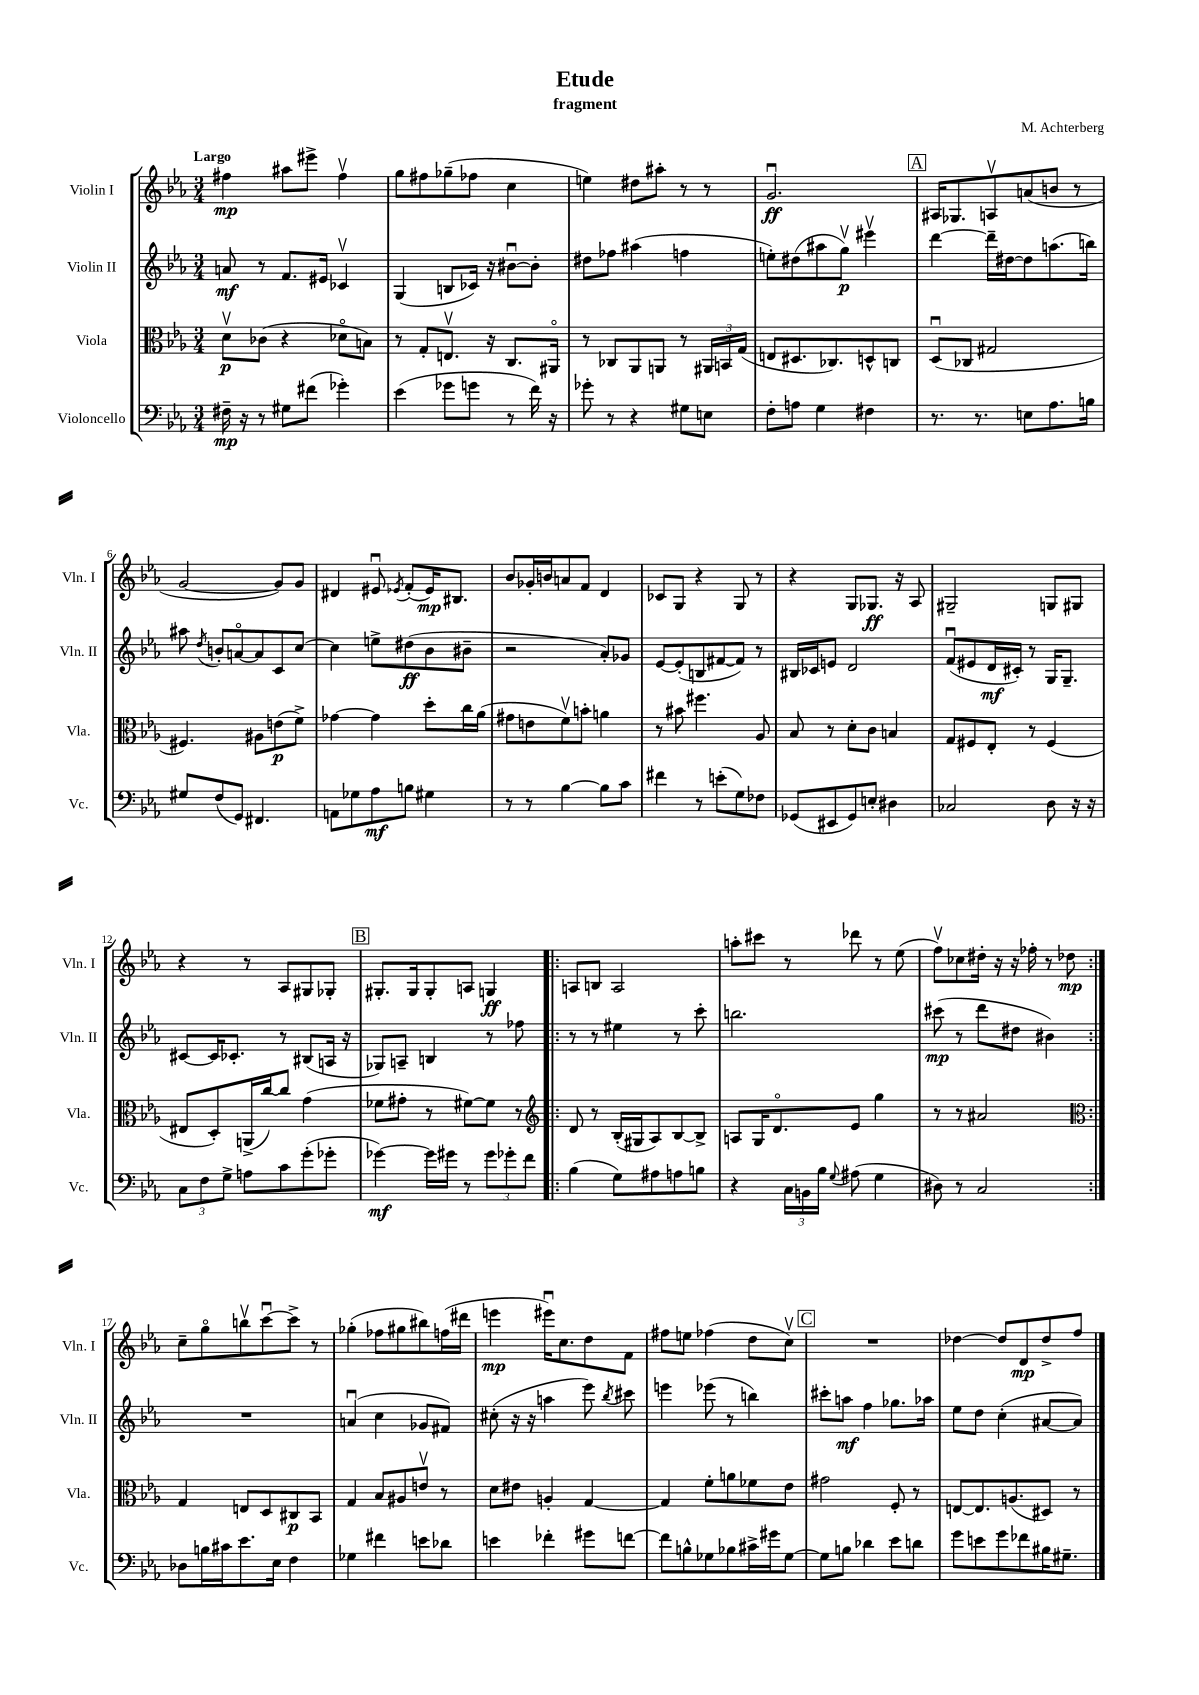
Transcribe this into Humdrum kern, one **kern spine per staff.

**kern	**kern	**kern	**kern
*staff4	*staff3	*staff2	*staff1
*clefF4	*clefC3	*clefG2	*clefG2
*k[b-e-a-]	*k[b-e-a-]	*k[b-e-a-]	*k[b-e-a-]
*M3/4	*M3/4	*M3/4	*M3/4
16F#~\	8dv\L	8a/	4ff#\
16r	.	.	.
8r	(8c-\J	8r	.
8G#\L	4r	8.f/L	8aa#\L
(8f#\J	.	.	8eee#^\J
.	.	16e#/Jk	.
4g-'\)	8d-o\L	4c-v/	4ff#v\
.	8B\J)	.	.
=	=	=	=
(4e-\	8r	(4G/	8gg\L
.	8G'/L	.	8ff#\
8g-\L	8.Ev/J	8B/L	(8gg-~\
8g\J	.	16c-/Jk)	8ff-\J
.	16r	16r	.
8r	8.C/L	[8b#u\L	4cc\
16f\)	.	8b#'\]J	.
16r	16AA#o/Jk	.	.
=	=	=	=
8g-'\	8r	8dd#\L	4ee\)
8r	8C-/L	8ff-\J	.
4r	8AA-/	(4aa#\	8dd#\L
.	8AA/J	.	8aa#'\J
8G#\L	8r	4ff\	8r
8E\J	24AA#/LL	.	8r
.	24BB/	.	.
.	(24G/JJ	.	.
=	=	=	=
8F'\L	8E/L	8ee'\L)	2.gu/
8A\J	8.D#/	(8dd#\	.
4G\	.	8aa#\	.
.	8.C-/)	.	.
.	.	8ggv\J)	.
4F#\	8D^^/	4eee#v\	.
.	8C/J	.	.
=	=	=	=
8.r	(8Du/L	[4ddd\	16A#/LK
.	.	.	8.G-/
.	8C-/J	.	.
8.r	.	.	.
.	2G#/	16ddd~\]LL	8Av/
.	.	[16dd#\J	.
8E\L	.	8dd#\]	(8a/
8.A-\	.	(8.aa\	8b/J
.	.	.	8r
16B\Jk	.	16bb\Jk)	.
=	=	=	=
8G#/L	4.F#/)	8aa#\	[2g/
.	.	8qdd/	.
(8F/	.	8b'/L	.
8GG/J)	.	[8ao/	.
4.FF#/	8A#\L	8a/]	.
.	(8e\	8c/	8g/]L)
.	8f^\J)	[8cc/J	8g/J
=	=	=	=
8AA\L	[4g-\	4cc\]	4d#/
8G-\	.	.	.
8A-\	4g-\]	8ee^\L	8e#u/
.	.	.	8qe-/
8B\J	.	(8dd#\	(8f'/L
4G#\	8dd'\L	8b-\	16e-/K)
.	.	.	8.B#/J
.	16cc\L	8b#~\J	.
.	(16a-\JJ	.	.
=	=	=	=
8r	8g#\L	2r	8b-/L
8r	8e\	.	16g-'/L
.	.	.	16b/J
[4B-\	8fv\)	.	8a/
.	8b'\J	.	8f/J
8B-\]L	4a\	8a-'/L)	4d/
8c\J	.	8g-/J	.
=	=	=	=
4f#\	8r	[8e-/L	8c-/L
.	8b#\	(8e-'/]	8G/J
8r	4.ff#\	8B/	4r
(8e'\L	.	[8f#/	.
8G\)	.	8f#/]J)	8G/
8F-\J	8A-/	8r	8r
=	=	=	=
(8GG-/L	8B-/	16B#/LL	4r
.	.	16c-/J	.
8EE#/	8r	8e/J	.
8GG-/)	8d'\L	2d/	8G/L
8E'/J	8c\J	.	8.G-/J
4D#\	4B/	.	.
.	.	.	16r
.	.	.	8A-/
=	=	=	=
2C-/	8G/L	(8fu/L	2G#~/
.	8F#/	8e#/	.
.	8E-'/J	16d/L	.
.	.	16c#'/JJ)	.
.	8r	8r	.
8D\	(4F#/	16G/LK	8G/L
.	.	8.G~/J	.
16r	.	.	8G#/J
16r	.	.	.
=	=	=	=
12C\L	8E#/L	[8c#/L	4r
12F\	.	.	.
.	8D'/)	16c#/]K	.
12G^\J	.	.	.
.	.	8.c-'/J	.
8A\L	(16AA^/L	.	8r
.	[16cc/J)	.	.
8c\	8cc/]J	8r	8A-/L
(8g'\	(4g\	(8B#/L	8G#/
8g-'\J	.	16A/Jk	8G-'/J
.	.	16r	.
=	=	=	=
[4g-\)	8f-\L	8G-/L)	8.G#'/L
.	8g#'\J	8A~/J	.
.	.	.	16G#/k
16g-\]LL	8r	4B/	8G#'/
16g#\JJ	.	.	.
8r	[8f#\L)	.	8A/J
12g#\L	8f#\]J	8r	4G/
12g-'\	.	.	.
.	8r	8ff-\	.
12f\J	.	.	.
=!|:	=!|:	=!|:	=!|:
*	*clefG2	*	*
(4B-\	8d/	8r	8A/L
.	8r	8r	8B/J
8G\L)	(16B-'/LL	4ee#\	2A/
.	16G#/J	.	.
8A#\	8A-/)	.	.
8A\	[8B-/	8r	.
8B\J	8B-^/]J	8ccc'\	.
=	=	=	=
4r	8A/L	2.bb\	8aa'\L
.	16G/K	.	8ccc#\J
.	8.do/	.	.
24C\LL	.	.	8r
24BB\	.	.	.
24B-\JJ	.	.	.
8qqG/	.	.	.
(8A#\	8e-/J	.	8ddd-\
4G\	4gg\	.	8r
.	.	.	(8ee-\
=	=	=	=
8D#\)	8r	(8ccc#\	8ffv\L)
8r	8r	8r	8cc-\
2C/	2a#/	8ddd\L	16dd#'\Jk
.	.	.	16r
.	.	8dd#\J	16r
.	.	.	16ff-'\
.	.	4b#\)	8r
.	.	.	8dd-\
=:|!	=:|!	=:|!	=:|!
*	*clefC3	*	*
8D-\L	4G/	2.r	8cc~\L
16B\L	.	.	8ggo\
16c#\J	.	.	.
8.e-\	8E/L	.	8bbv\
.	8D/	.	[8cccu\
16E-\Jk	.	.	.
4F\	8C#/	.	8ccc^\]J
.	8BB-/J	.	8r
=	=	=	=
4G-\	4G/	(4au/	(4gg-'\
4f#\	8B-/L	4cc\	8ff-\L
.	8A#/	.	8gg#\
8e\L	8ev/J	8g-/L	8bb#\)
8d-\J	8r	8f#/J)	(16ff\L
.	.	.	16ddd#\JJ
=	=	=	=
4e\	8d\L	(8cc#'\	4eee\
.	8e#\J	16r	.
.	.	16r	.
4f-'\	4A'/	4aa\	16eee#u\LK)
.	.	.	8.cc\
8g#\L	[4G/	8eee-\)	8dd\
.	.	8qbb-/	.
[8f\J	.	8ccc#\	8f\J
=	=	=	=
8f\]L	4G/]	4eee\	8ff#\L
8B^^\	.	.	8ee\J
8G-\	8f'\L	(8eee-\	(4ff-\
8B-\	8a\	8r	.
16c#^\L	8f-\	4bb\)	8dd\L
16g#\J	.	.	.
[8G-\J	8e-\J	.	8ccv\J)
=	=	=	=
8G-\]L	2g#\	8ccc#'\L	2.r
8B\J	.	8aa\J	.
4d-\	.	4ff\	.
8e-\L	8F'/	8.gg-\L	.
8d\J	8r	.	.
.	.	16aa-\Jk	.
=	=	=	=
8g\L	[8E/L	8ee-\L	[4dd-\
8e\	8.E/]	8dd\J	.
8g\	.	(4cc'\	8dd-/]L
.	(8.A/	.	.
8f-\	.	.	8d/
16B#\K	8D#/J)	[8a#/L	8dd-^/
8.G#~\J	.	.	.
.	8r	8a#/]J)	8ff/J
==	==	==	==
*-	*-	*-	*-
